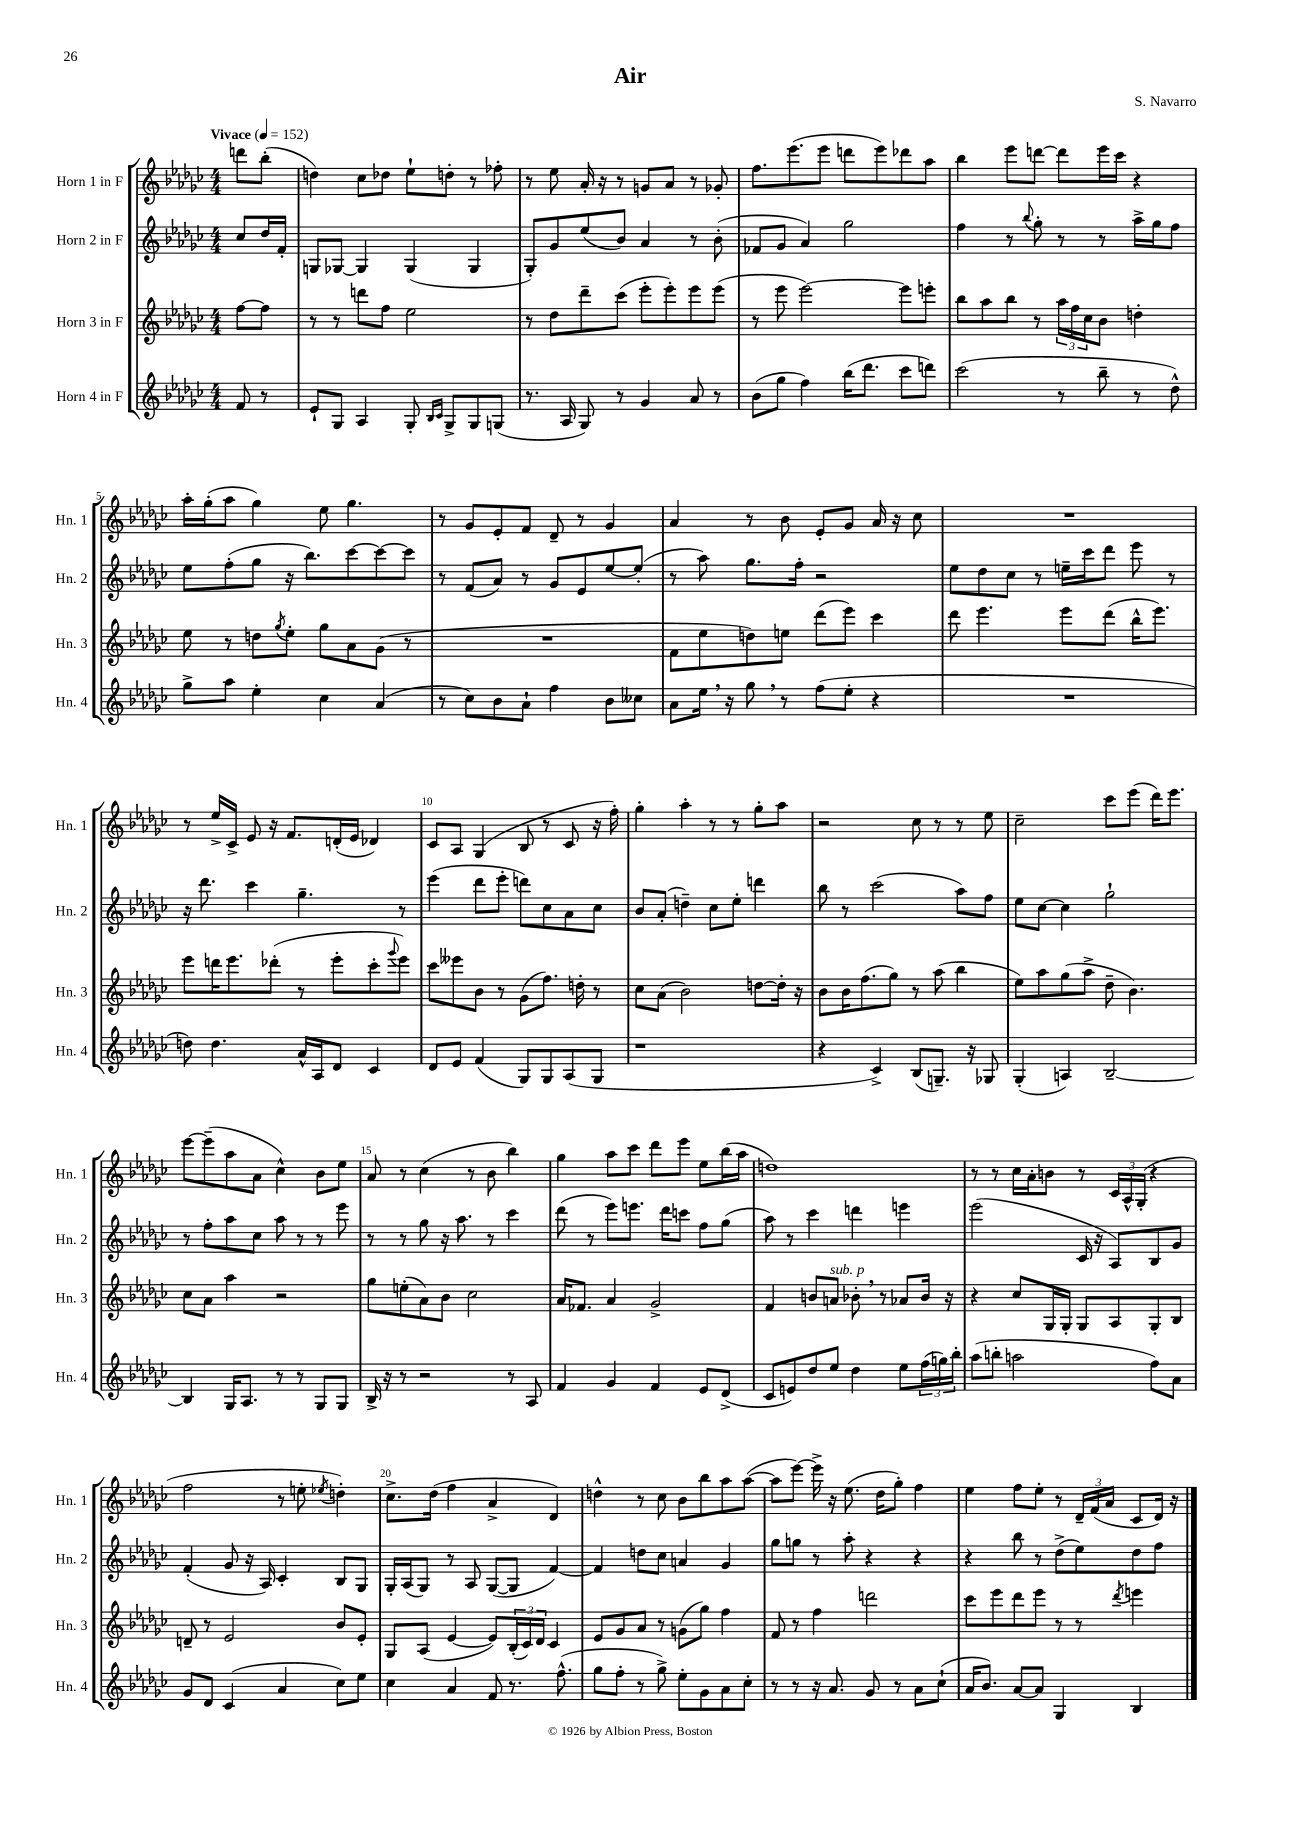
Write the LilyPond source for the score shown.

\header { title = "Air" composer = "S. Navarro" }
<<
\new StaffGroup <<
\new Staff = "s0" \with { instrumentName = "Horn 1 in F" shortInstrumentName = "Hn. 1" } {
    \clef treble \key ges \major \numericTimeSignature \time 4/4 \partial 4 \tempo "Vivace" 4 = 152
    d'''8 bes''8-.( |
    d''4) ces''8 des''8 ees''8-! d''8-. r8 fes''8-. |
    r8 ees''8 aes'16-. r16 r8 g'8 aes'8 r8 ges'8-. |
    f''8. ees'''8.( ees'''8 d'''8 ees'''8) des'''8 aes''8 |
    bes''4 ees'''8 d'''8~ d'''8 ees'''16 ces'''16 r4 |
    aes''16-. ges''16-.( aes''8 ges''4) ees''8 ges''4. |
    r8 ges'8 ees'8-. f'8 des'8-- r8 ges'4 |
    aes'4 r8 bes'8 ees'8-. ges'8 aes'16 r16 ces''8 |
    R1 |
    r8 ees''16-> ces'16-> ees'8 r16 f'8. d'16-.( ees'16 des'4) |
    ces'8 aes8 ges4( bes8 r8 ces'8 r16 f''16-.) |
    ges''4-. aes''4-. r8 r8 ges''8-. aes''8 |
    r2 ces''8 r8 r8 ees''8 |
    ces''2-- ces'''8 ees'''8( des'''16) ees'''8. |
    ees'''8~ ees'''8--( aes''8 aes'8 ces''4-^) bes'8 ees''8 |
    aes'8 r8 ces''4( r8 bes'8 bes''4) |
    ges''4 aes''8 ces'''8 des'''8 ees'''8 ees''8 bes''16( aes''16 |
    d''1) |
    r8 r8 ces''16 aes'16-. b'8 r8 \tuplet 3/2 { ces'16 aes16-^ ges16-.( } r4 |
    f''2 r8 e''8-. \acciaccatura { ees''8 } d''4-.) |
    ces''8.-> des''16( f''4 aes'4-> des'4) |
    d''4-^ r8 ces''8 bes'8 bes''8 aes''8 aes''8~( |
    aes''8 ees'''8~) ees'''16-> r16 ees''8.( des''16 ges''8-.) f''4 |
    ees''4 f''8 ees''8-. r8 \tuplet 3/2 { des'16-- f'16( aes'16 } ces'8 des'16) r16 \bar "|." |
}
\new Staff = "s1" \with { instrumentName = "Horn 2 in F" shortInstrumentName = "Hn. 2" } {
    \clef treble \key ges \major \numericTimeSignature \time 4/4 \partial 4
    ces''8 des''16 f'16-. |
    g8 ges8~ ges4 ges4( ges4 |
    ges8-.) ges'8 ees''8( bes'8) aes'4 r8 bes'8-.( |
    fes'8 ges'8 aes'4) ges''2 |
    f''4 r8 \appoggiatura { bes''8 } ges''8-. r8 r8 aes''16-> ges''16 f''8 |
    ees''8 f''8-.( ges''8 r16 bes''8.) ces'''8~ ces'''8~ ces'''8 |
    r8 f'8( aes'8) r8 ges'8 ees'8 ees''8~ ees''8-.( |
    r8 aes''8) ges''8. f''16-. r2 |
    ees''8 des''8 ces''8 r8 e''16-- ces'''16 des'''8 ees'''8 r8 |
    r16 des'''8. ces'''4 ges''4.-- r8 |
    ees'''4( des'''8 ees'''8-. d'''8) ces''8 aes'8 ces''8 |
    bes'8 aes'8-.( d''4--) ces''8 ees''8-. d'''4 |
    bes''8 r8 ces'''2( aes''8) f''8 |
    ees''8 ces''8~ ces''4 ges''2-! |
    r8 f''8-. aes''8 ces''8 aes''8 r8 r8 ees'''8 |
    r8 r8 ges''8 r16 aes''8. r8 ces'''4 |
    des'''8( r8 ees'''8) e'''8. des'''16 c'''8 f''8 ges''8( |
    aes''8) r8 ces'''4 d'''4 e'''4 |
    ees'''2( ces'16 r16 aes8) bes8 ges'8 |
    f'4-.( ges'8 r16 aes16) ces'4-. bes8 ges8 |
    ges16-. aes16( ges8) r8 aes8 ges8~( ges8 f'4~) |
    f'4 d''8 ces''8 a'4 ges'4 |
    ges''8 g''8 r8 aes''8-. r4 r4 |
    r4 bes''8 r8 des''8->( ees''8) des''8 f''8 \bar "|." |
}
\new Staff = "s2" \with { instrumentName = "Horn 3 in F" shortInstrumentName = "Hn. 3" } {
    \clef treble \key ges \major \numericTimeSignature \time 4/4 \partial 4
    f''8~ f''8 |
    r8 r8 d'''8 f''8 ees''2 |
    r8 des''8 des'''8-- ces'''8( ees'''8-. ees'''8-.) ees'''8 ees'''8( |
    r8 ees'''8 ees'''2~) ees'''8 e'''8-. |
    bes''8 aes''8 bes''8 r8 \tuplet 3/2 { aes''16 f''16 ces''16 } bes'8 d''4-. |
    ees''8 r8 d''8 \acciaccatura { ges''8 } ees''8-. ges''8 aes'8 ges'8( r8 |
    R1 |
    f'8 ees''8 d''8) e''8 des'''8( ees'''8) ces'''4 |
    des'''8 ees'''4. ees'''8 des'''8( bes''16-^ ees'''8.) |
    ees'''8 d'''16 ees'''8. des'''8-.( r8 ees'''8-. ces'''8-. \appoggiatura { ges'''8 } ees'''8) |
    ces'''8 eeses'''8 bes'8 r8 ges'8( f''8.) d''16-. r8 |
    ces''8 aes'8( bes'2) d''8~ d''16-. r16 |
    bes'8 bes'16 f''8.( ges''8) r8 aes''8( bes''4 |
    ees''8) aes''8 ges''8( aes''8-> des''8-- bes'4.) |
    ces''8 aes'8 aes''4 r2 |
    ges''8 e''8-.( aes'8) bes'8 ces''2 |
    aes'16 fes'8. aes'4 ges'2-> |
    f'4 b'8 a'8^\markup { \italic "sub. p" } bes'8-. \breathe r8 aes'8 bes'16 r16 |
    r4 ces''8 ges16 ges16-. ges8 aes8 ges8-. bes8 |
    d'8-- r8 ees'2 bes'8 ees'8-. |
    ges8 aes8( ees'4~ ees'8) \tuplet 3/2 { bes16-.( ces'16) des'16 } ces'4 |
    ees'8 ges'8 aes'8 r8 g'8( ges''8) f''4 |
    f'8 r8 f''4 d'''2 |
    ces'''8 ees'''8 des'''8 ees'''8 r8 r8 \acciaccatura { des'''8 } e'''4 \bar "|." |
}
\new Staff = "s3" \with { instrumentName = "Horn 4 in F" shortInstrumentName = "Hn. 4" } {
    \clef treble \key ges \major \numericTimeSignature \time 4/4 \partial 4
    f'8 r8 |
    ees'8-! ges8 aes4 ges8-. \grace { bes16 ces'16 } ges8-> ges8 g8( |
    r8. aes16 ges8) r8 ges'4 aes'8 r8 |
    bes'8( ges''8 f''4) bes''16( des'''8. ces'''8 d'''8) |
    ces'''2( r8 bes''8-- r8 des''8-^) |
    ges''8-> aes''8 ees''4-. ces''4 aes'4( |
    r8 ces''8) bes'8 aes'8-! f''4 bes'8 ceses''8 |
    aes'8 ees''16 \breathe r16 ges''8 \breathe r8 f''8( ees''8-. r4 |
    R1 |
    d''8) d''4. aes'16-^ aes16 des'8 ces'4 |
    des'8 ees'8 f'4( ges8) ges8 aes8( ges8 |
    r1 |
    r4 ces'4->) bes8( g8.--) r16 ges8 |
    ges4-.( a4) bes2~-- |
    bes4 ges16 aes8. r8 r8 ges8 ges8 |
    bes16-> r16 r8 r2 r8 aes8 |
    f'4 ges'4 f'4 ees'8 des'8->( |
    ces'8 e'8) des''8 ees''8 des''4 ees''8 \tuplet 3/2 { f''16( g''16) bes''16-. } |
    aes''8( b''8-. a''2 f''8) aes'8 |
    ges'8 des'8 ces'4( aes'4 ces''8) ees''8 |
    ces''4 aes'4 f'8 r8. f''8.-^( |
    ges''8 f''8-. r8 ges''8->) ees''8-. ges'8 aes'8 ces''8-. |
    r8 r8 r16 aes'8. ges'8 r8 aes'8 ces''8-!( |
    aes'16 bes'8.) aes'8~ aes'8 ges4 bes4 \bar "|." |
}
>>
>>
\layout { \context { \Score \override BarNumber.break-visibility = ##(#f #t #t) barNumberVisibility = #(every-nth-bar-number-visible 5) } }
